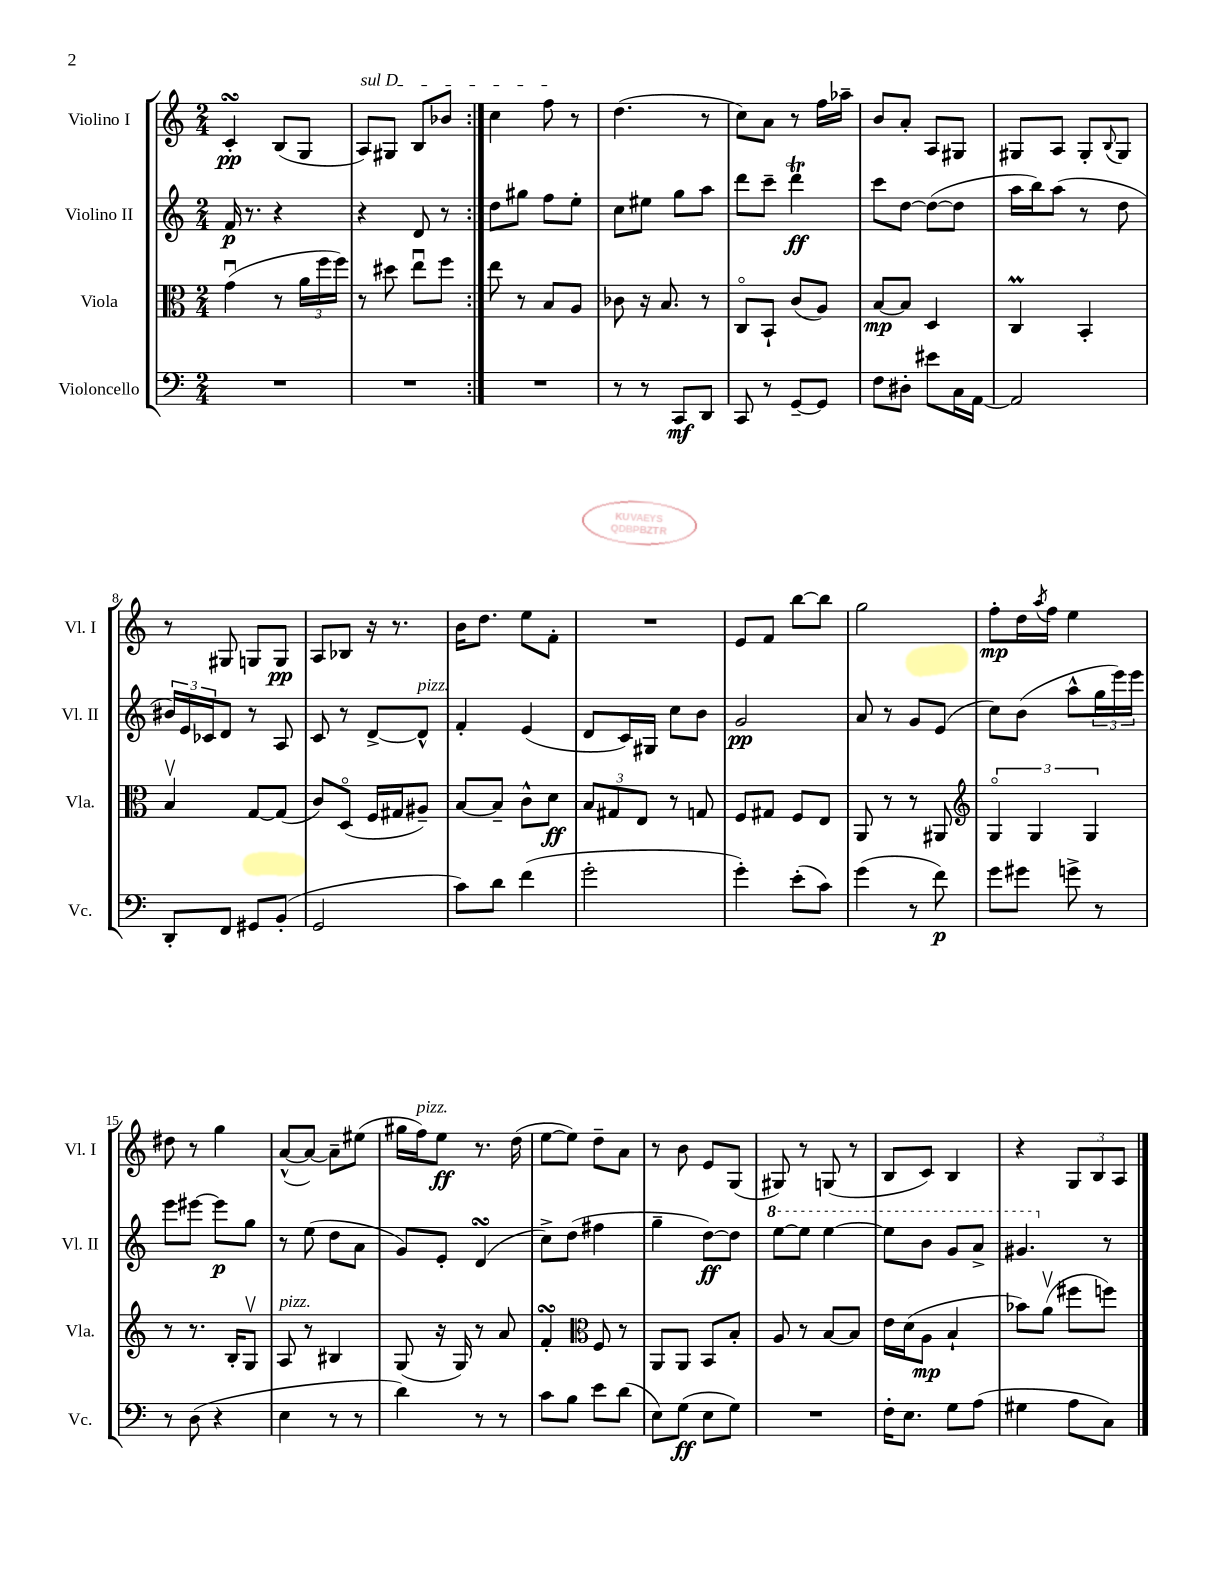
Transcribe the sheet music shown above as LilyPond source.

<<
\new StaffGroup <<
\new Staff = "s0" \with { instrumentName = "Violino I" shortInstrumentName = "Vl. I" } {
    \clef treble \key c \major \numericTimeSignature \time 2/4
    \repeat volta 2 { c'4-.\turn\pp b8( g8 |
    \once \override TextSpanner.bound-details.left.text = \markup { \italic "sul D" } a8\startTextSpan) gis8 b8 bes'8 | }
    c''4 f''8\stopTextSpan r8 |
    d''4.( r8 |
    c''8) a'8 r8 f''16 aes''16-- |
    b'8 a'8-. a8 gis8 |
    gis8 a8 gis8-. \appoggiatura { b8 } gis8 |
    r8 gis8 g8 g8\pp |
    a8 bes8 r16 r8. |
    b'16 d''8. e''8 f'8-. |
    R2 |
    e'8 f'8 b''8~ b''8 |
    g''2 |
    f''8-.\mp d''16 \acciaccatura { a''8 } f''16 e''4 |
    dis''8 r8 g''4 |
    a'8~-^( a'8~) a'8-- eis''8( |
    gis''16 f''16^\markup { \italic "pizz." }) e''8\ff r8. d''16( |
    e''8~ e''8) d''8-- a'8 |
    r8 b'8 e'8 g8( |
    gis8) r8 g8( r8 |
    b8 c'8) b4 |
    r4 \tuplet 3/2 { g8 b8 a8 } \bar "|." |
}
\new Staff = "s1" \with { instrumentName = "Violino II" shortInstrumentName = "Vl. II" } {
    \clef treble \key c \major \numericTimeSignature \time 2/4
    \repeat volta 2 { f'16\p r8. r4 |
    r4 d'8 r8 | }
    d''8 gis''8 f''8 e''8-. |
    c''8 eis''8 g''8 a''8 |
    d'''8 c'''8-- d'''4\trill\ff |
    c'''8 d''8~ d''8~( d''8 |
    a''16 b''16) a''8( r8 d''8 |
    \tuplet 3/2 { bis'16) e'16 ces'16 } d'8 r8 a8 |
    c'8 r8 d'8~-> d'8-^^\markup { \italic "pizz." } |
    f'4-. e'4( |
    d'8 c'16) gis16 c''8 b'8 |
    g'2\pp |
    a'8 r8 g'8 e'8( |
    c''8) b'8( a''8-^ \tuplet 3/2 { g''16 e'''16) e'''16 } |
    e'''8 eis'''8~ eis'''8\p g''8 |
    r8 e''8( d''8 a'8 |
    g'8) e'8-. d'4\turn( |
    c''8->) d''8( fis''4 |
    g''4-- d''8~\ff) d''8 |
    \ottava #1 e'''8~ e'''8 e'''4~ |
    e'''8 b''8 g''8 a''8-> |
    gis''4. \ottava #0 r8 \bar "|." |
}
\new Staff = "s2" \with { instrumentName = "Viola" shortInstrumentName = "Vla." } {
    \clef alto \key c \major \numericTimeSignature \time 2/4
    \repeat volta 2 { g'4\downbow( r8 \tuplet 3/2 { a'16 f''16 f''16) } |
    r8 dis''8 e''8\downbow f''8 | }
    e''8 r8 b8 a8 |
    ces'8 r16 b8. r8 |
    c8\flageolet b,8-! c'8( a8) |
    b8~\mp b8 d4 |
    c4\prall b,4-. |
    b4\upbow g8~ g8( |
    c'8) d8\flageolet( f16 gis16 ais8--) |
    b8~ b8-- c'8-^ d'8\ff |
    \tuplet 3/2 { b8 gis8 e8 } r8 g8 |
    f8 gis8 f8 e8 |
    a,8 r8 r8 ais,8 |
    \clef treble \tuplet 3/2 { g4\flageolet g4 g4 } |
    r8 r8. b16-. g8\upbow |
    a8^\markup { \italic "pizz." } r8 bis4 |
    g8( r16 g16) r8 a'8 |
    f'4-.\turn \clef alto f8 r8 |
    a,8 a,8 b,8 b8-. |
    a8 r8 b8~ b8 |
    e'16 d'16( a8\mp b4-! |
    bes'8) a'8\upbow( fis''8 f''8) \bar "|." |
}
\new Staff = "s3" \with { instrumentName = "Violoncello" shortInstrumentName = "Vc." } {
    \clef bass \key c \major \numericTimeSignature \time 2/4
    \repeat volta 2 { R2 |
    R2 | }
    R2 |
    r8 r8 c,8\mf d,8 |
    c,8 r8 g,8~-- g,8 |
    f8 dis8-. eis'8 c16 a,16~ |
    a,2 |
    d,8-. f,8 gis,8 b,8-.( |
    g,2 |
    c'8) d'8 f'4( |
    g'2-. |
    g'4-.) e'8-.( c'8) |
    g'4( r8 f'8\p) |
    g'8 gis'8 g'8-> r8 |
    r8 d8( r4 |
    e4 r8 r8 |
    d'4) r8 r8 |
    c'8 b8 e'8 d'8( |
    e8) g8\ff( e8 g8) |
    R2 |
    f16-. e8. g8 a8( |
    gis4 a8 c8) \bar "|." |
}
>>
>>
